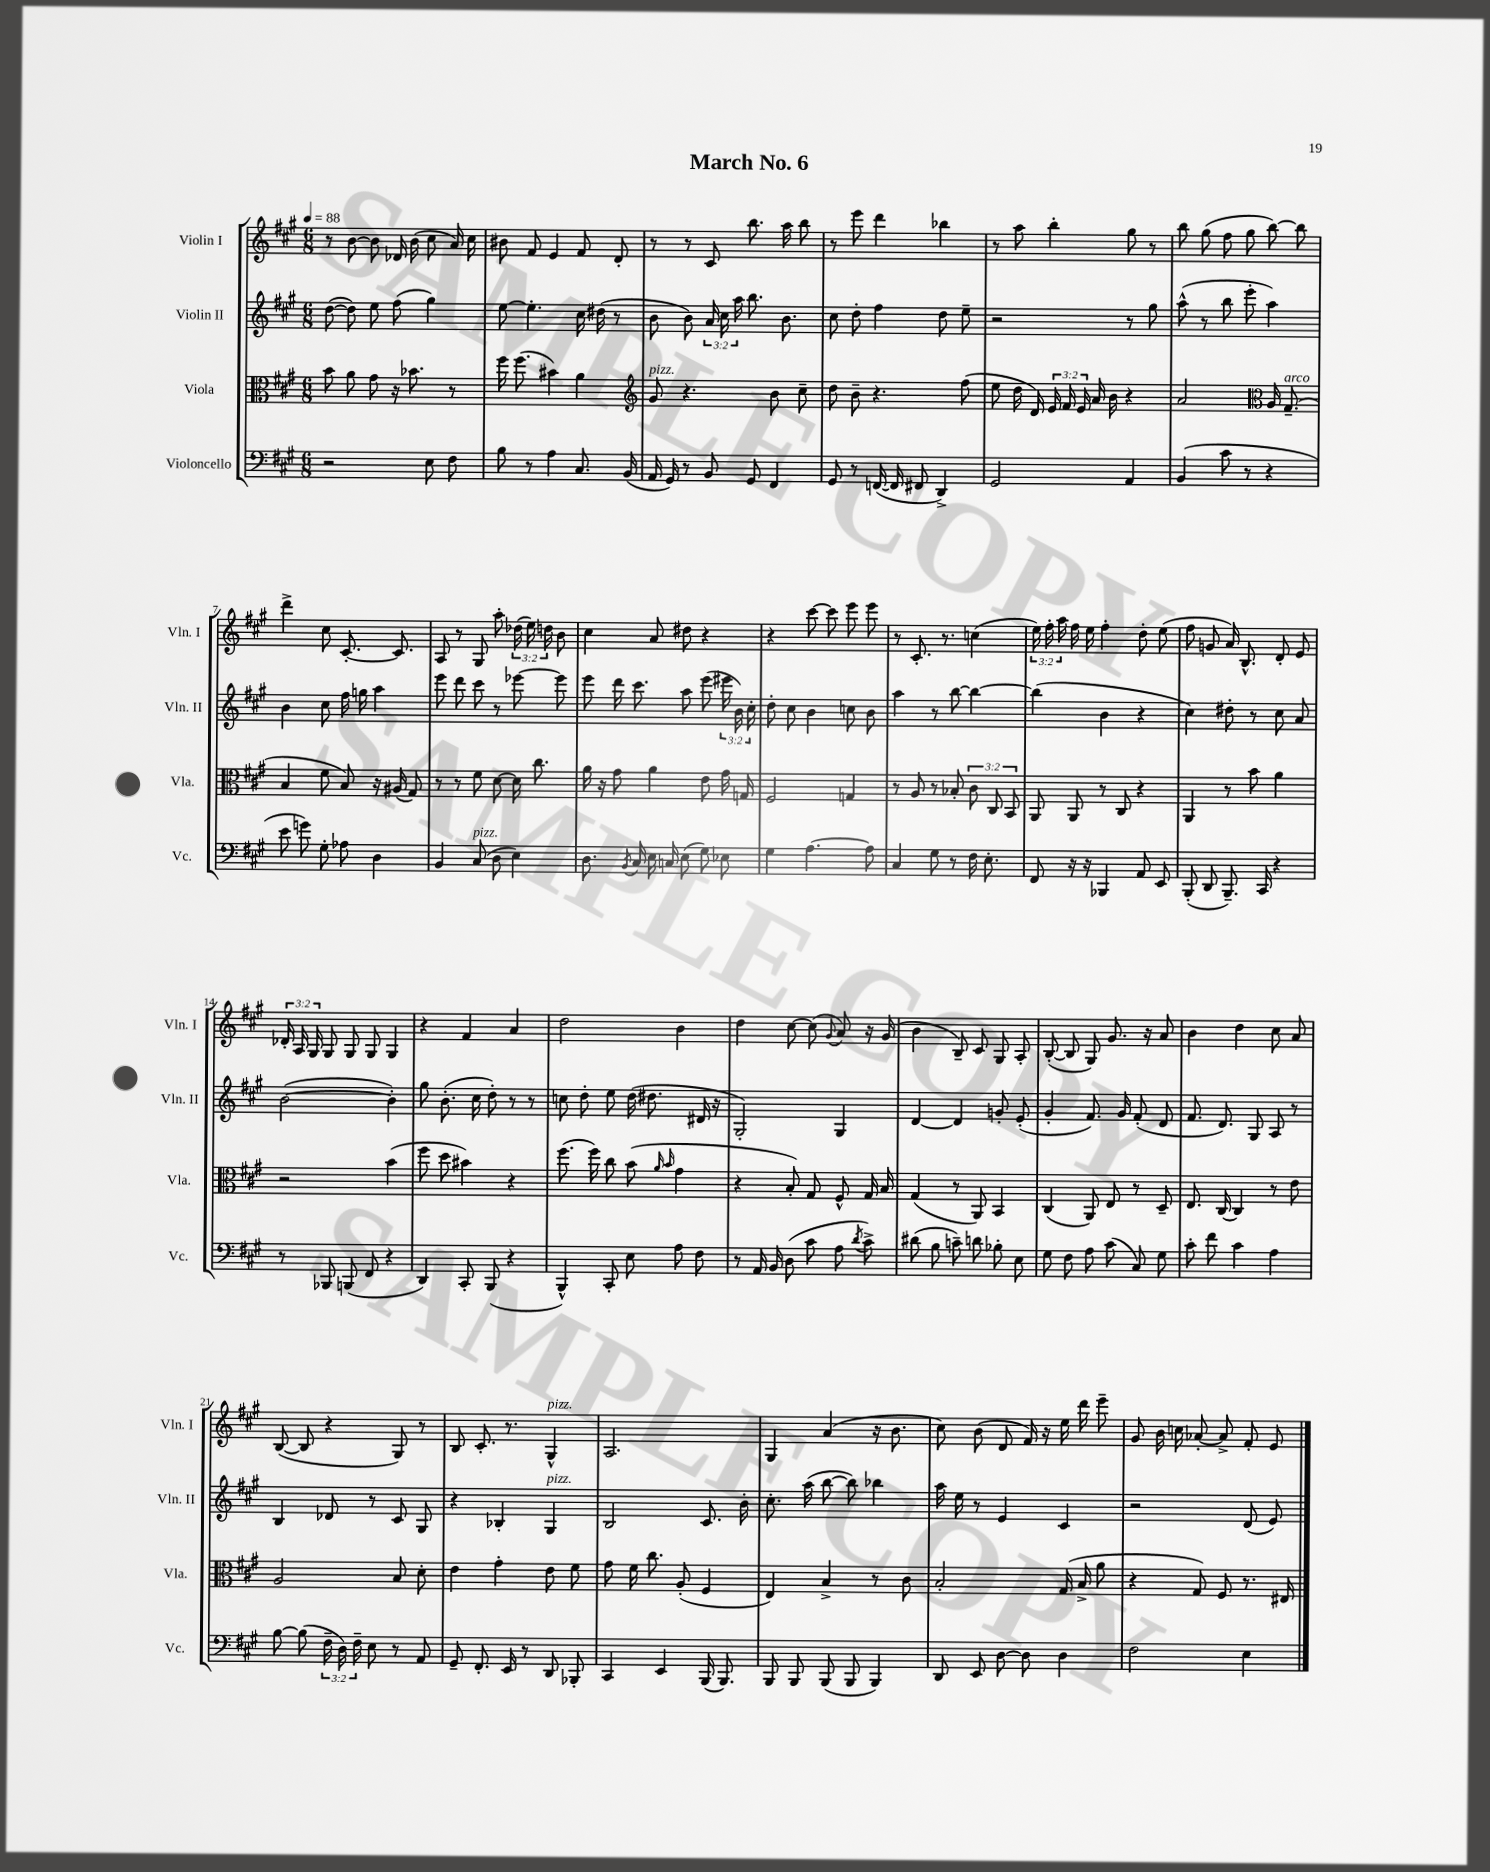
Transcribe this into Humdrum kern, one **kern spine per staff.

**kern	**kern	**kern	**kern
*staff4	*staff3	*staff2	*staff1
*clefF4	*clefC3	*clefG2	*clefG2
*k[f#c#g#]	*k[f#c#g#]	*k[f#c#g#]	*k[f#c#g#]
*M6/8	*M6/8	*M6/8	*M6/8
*MM88	*MM88	*MM88	*MM88
2r	8b\	([8dd\	8r
.	8a\	8dd\])	[8b\
.	8g#\	8ee\	8b\]
.	16r	(8ff#\	16d-/
.	8.b-\	.	(16b\
8E\	.	4gg#\)	8cc#\
8F#\	8r	.	16a/)
.	.	.	16cc#\
=	=	=	=
8B\	16ff#\	[8ee\	8b#\
.	(8.ff#\	.	.
8r	.	4.ee'\]	8f#/
4A\	4b#\)	.	4e/
8.C#/	4a\	16cc#\	8f#/
.	.	(16dd#\	.
.	.	8r	8d'/
(16BB/	.	.	.
=	=	=	=
*	*clefG2	*	*
16AA/	8g#/	8b\	8r
16GG#/)	.	.	.
8r	4.r	8b\)	8r
8BB/	.	24a/	8c#/
.	.	24cc#\	.
.	.	24aa\	.
8GG#/	.	8.bb\	8.bb\
4FF#/	8b\	.	.
.	.	8.b\	16aa\
.	8cc#~\	.	8bb\
=	=	=	=
8GG#/	8dd\	8cc#\	8r
8r	8b~\	8dd'\	8eee\
([16FF/	4.r	4ff#\	4ddd\
16FF/]	.	.	.
8FF#/	.	.	.
4DD^/)	.	8dd\	4bb-\
.	(8ff#\	8ee~\	.
=	=	=	=
2GG#/	8ee\	2r	8r
.	16dd\	.	8aa\
.	16d/)	.	.
.	24e/	.	4bb'\
.	24f#/	.	.
.	24e/	.	.
.	16a/	.	.
.	16b\	.	.
4AA/	4r	8r	8gg#\
.	.	8gg#\	8r
=	=	=	=
(4BB/	2a/	(8aa^^\	8bb\
.	.	8r	(8gg#\
8c#\	.	8bb\	8ff#\
8r	.	8eee'\	8gg#\
*	*clefC3	*	*
4r	16A/	4aa\)	[8bb\)
.	(8.G#~/	.	.
.	.	.	8bb\]
=	=	=	=
8e\	4B/	4b\	4ddd^\
8g\)	.	.	.
8G#'\	8f#\	8cc#\	8cc#\
8A-\	8B/)	16ff#\	[8.c#'/
.	.	16gg\	.
4D\	16r	4aa\	.
.	(16A#/	.	8.c#/]
.	8G#/)	.	.
=	=	=	=
4BB/	8r	8eee\	8A/
.	8r	8ddd\	8r
(8C#/	8f#\	8ccc#\	8G#/
8D\	[8d\	8r	8aa'\
4E\)	16d\]	[8eee-\	(24dd-\
.	.	.	24ee\)
.	8.cc#\	.	.
.	.	.	24dd\
.	.	8eee-\]	8b\
=	=	=	=
8.D\	16a\	8eee\	4cc#\
.	16r	.	.
.	8g#\	16ddd\	.
8qBB/	.	.	.
16C#/	.	8.ccc#\	.
16E\	4a\	.	8a/
16C/	.	.	.
(8E\	.	8aa\	8dd#\
8G#\)	8e\	(8eee\	4r
8E-\	16g#\	24eee#\	.
.	.	24b\)	.
.	16G/	.	.
.	.	24cc#'\	.
=	=	=	=
4G#\	2F#/	8dd'\	4r
.	.	8cc#\	.
[4.A\	.	4b\	[8ccc#\
.	.	.	8ccc#\]
.	4G/	8cc\	8eee\
8A\]	.	8b\	8eee\
=	=	=	=
4C#/	8r	4aa\	8r
.	8A/	.	8.c#'/
8G#\	8r	8r	.
.	.	.	8.r
8r	8B-'/	[8bb\	.
16F#\	12c#\	4bb\_	(4cc\
8.E'\	.	.	.
.	12C#/	.	.
.	12BB/	.	.
=	=	=	=
8FF#/	8AA/	(4bb\]	24ee\)
.	.	.	24ff#'\
.	.	.	24aa\
16r	8AA/	.	16ff#\
16r	.	.	16ee\
4BBB-/	8r	4b\	4ff#'\
.	8C#/	.	.
8AA/	4r	4r	8dd'\
8EE/	.	.	(8ee\
=	=	=	=
(8BBB'/	4AA/	4cc#\)	8ff#\
8DD/	.	.	8g/
8.BBB~/)	8r	8dd#'\	16a/)
.	.	.	8.B^^/
.	8b\	8r	.
16CC#/	.	.	.
4r	4a\	8cc#\	8d'/
.	.	8a/	8e/
=	=	=	=
8r	2r	([2b\	24d-'/
.	.	.	24A/
.	.	.	24G#/
8BBB-/	.	.	8G#/
(8BBB/	.	.	8G#/
8FF#/	.	.	8G#/
4r	(4b\	4b'\])	4G#/
=	=	=	=
4DD/)	8ff#\	8gg#\	4r
.	8dd\	(8.b'\	.
8CC#'/	4b#\)	.	4f#/
.	.	16cc#\	.
(8BBB/	.	8dd'\)	.
4r	4r	8r	4a/
.	.	8r	.
=	=	=	=
4BBB^^/)	(8.ff#\	8cc\	2dd\
.	.	8dd'\	.
.	16ff#\)	.	.
8CC#'/	8cc#\	8ee\	.
8E\	(8b\	(16dd\	.
.	.	8.dd#\	.
.	16qqa/	.	.
.	16qqb/	.	.
8A\	4g#\	.	4b\
8F#\	.	16d#/	.
.	.	16r	.
=	=	=	=
8r	4r	2G#'/)	4dd\
16AA/	.	.	.
16BB/	.	.	.
(8D\	8B'/)	.	[8cc#\
8c#\	8G#/	.	(8cc#\]
.	.	.	8qqg#/
8A\	8F#^^/	4G#/	8a/)
8qd/	.	.	.
8c#^\)	16G#/	.	16r
.	16B/	.	(16g#/
=	=	=	=
(8d#\	(4G#/	[4d/	4b\
8B\	.	.	.
8c~\)	8r	4d/]	8B~/)
8d\	8AA/)	.	8c#/
8B-'\	4BB/	8g'/	8G#/
8E\	.	(8e'/	8A'/
=	=	=	=
8G#\	(4C#/	4g#'/	([8B'/
8F#\	.	.	8B/]
8A\	8AA/)	8.f#/)	8G#/)
(8c#\	8E/	.	8.g#/
.	.	16g#/	.
8C#/)	8r	(8f#'/	.
.	.	.	16r
8G#\	8D~/	8d/	8a/
=	=	=	=
8c#'\	8.E/	8.f#/	4b\
8f#\	.	.	.
.	[16C#/	8.d/)	.
4c#\	4C#/]	.	4dd\
.	.	8G#/	.
4A\	8r	8A/	8cc#\
.	8e\	8r	8a/
=	=	=	=
[8B\	2A/	4B/	([8B/
(8B\]	.	.	8B/]
24F#~\	.	8d-/	4r
24D\)	.	.	.
24F#~\	.	.	.
8E\	.	8r	.
8r	8B/	8c#/	8G#/)
8AA/	8d'\	8G#/	8r
=	=	=	=
8GG#~/	4e\	4r	8B/
8.FF#'/	.	.	8.c#'/
.	4g#'\	4B-'/	.
16EE/	.	.	8.r
8r	.	.	.
8DD/	8e\	4G#/	4G#^^/
8BBB-'/	8f#\	.	.
=	=	=	=
4CC#/	8g#\	2B/	2.A/
.	16f#\	.	.
.	8.cc#\	.	.
4EE/	.	.	.
.	(8A'/	.	.
(16BBB/	4F#/	8.c#/	.
8.BBB/)	.	.	.
.	.	16b'\	.
=	=	=	=
8BBB/	4E/)	8.cc#'\	4G#/
8BBB/	.	.	.
.	.	(16aa\	.
(8BBB/	4B^/	[8bb\	(4a/
8BBB/	.	8bb\])	.
4BBB/)	8r	4bb-\	16r
.	.	.	8.b\
.	8c#\	.	.
=	=	=	=
8DD/	2B'/	16aa\	8cc#\)
.	.	16ee\	.
8EE/	.	8r	(8b\
[8D\	.	4e/	8d/
8D\]	.	.	16f#/)
.	.	.	16r
4D\	(16G#/	4c#/	16ee\
.	16B^/	.	16ddd\
.	8a\	.	8eee~\
=	=	=	=
2F#\	4r	2r	8g#/
.	.	.	16b\
.	.	.	16cc\
.	8G#/)	.	[8a-'/
.	8F#/	.	8a-^/]
4E\	8.r	(8d/	8f#'/
.	.	8e/)	8e/
.	16E#/	.	.
==	==	==	==
*-	*-	*-	*-
